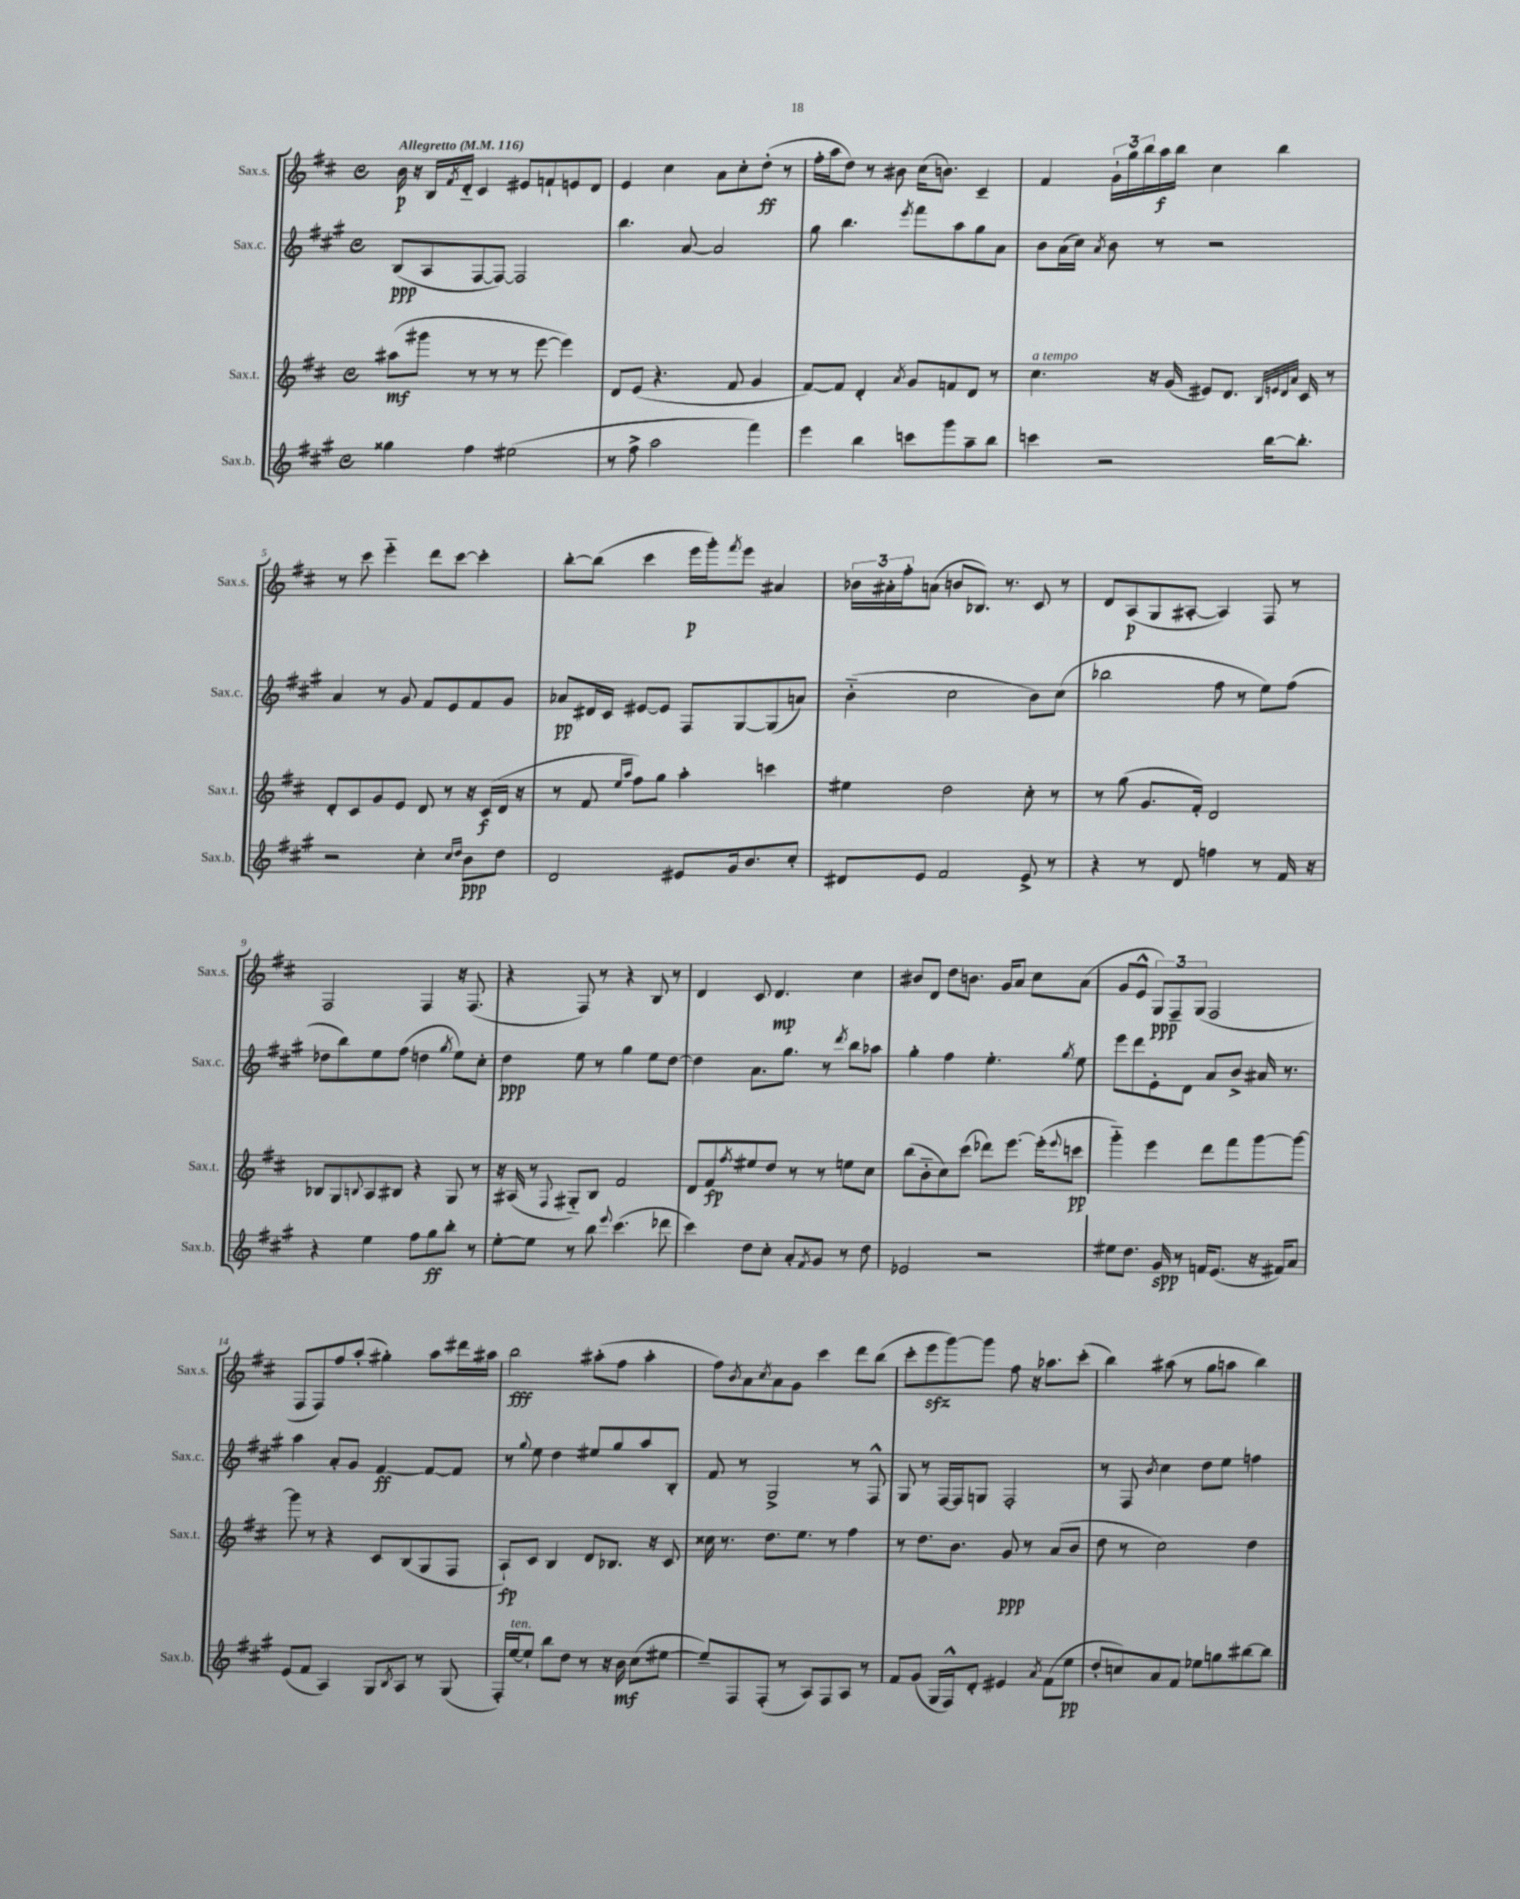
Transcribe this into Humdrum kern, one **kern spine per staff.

**kern	**kern	**kern	**kern
*staff4	*staff3	*staff2	*staff1
*clefG2	*clefG2	*clefG2	*clefG2
*k[f#c#g#]	*k[f#c#]	*k[f#c#g#]	*k[f#c#]
*M4/4	*M4/4	*M4/4	*M4/4
*met(c)	*met(c)	*met(c)	*met(c)
*MM116	*MM116	*MM116	*MM116
4gg##\	(8aa#\L	(8B/L	16b\
.	.	.	16r
.	8ggg#\J	8A/	16B/LL
.	.	.	8qf#/
.	.	.	16d'~/JJ
4ff#\	8r	[8F#/	4c#/
.	8r	8F#/_J)	.
(2ee#\	8r	2F#/]	8e#/L
.	[8eee\	.	8f`/
.	4eee\])	.	8e/
.	.	.	8d/J
=	=	=	=
8r	8d/L	4.bb\	4e/
8ff#^\	(8e/J	.	.
2aa\	4.r	.	4cc#\
.	.	[8a/	.
.	.	2a/]	8a\L
.	8f#/	.	8cc#'\
4fff#\)	4g/	.	(8dd'\J
.	.	.	8r
=	=	=	=
4eee\	[8f#/L)	8gg#\	16ff#'\LL
.	.	.	16aa\J
.	8f#/]J	4.bb\	8dd\J)
4bb\	4d'/	.	8r
.	.	.	8b#\
.	8qa/	8qeee/	.
8ccc\L	8g/L	8fff#\L	(16cc#\LK
.	.	.	8.b\J)
8ggg#\	8f/	8aa\	.
8aa~\	8d/J	8gg#\	4c#~/
8bb\J	8r	8a\J	.
=	=	=	=
4ccc\	4.cc#\	8b\L	4f#/
.	.	(16a\L	.
.	.	16cc#\JJ)	.
.	.	8qa/	.
2r	.	8b\	24g`\LL
.	.	.	24gg\
.	.	.	24bb\
.	16r	8r	16aa\
.	(16g/	.	16bb\JJ
.	8e#/L)	2r	4cc#\
.	8.d/J	.	.
[16bb\LK	.	.	4bb\
.	32qqB/LLL	.	.
.	32qqe/	.	.
.	32qqd/	.	.
.	32qqa/JJJ	.	.
8.bb'\]J	16c#/	.	.
.	8r	.	.
=	=	=	=
2r	8d'/L	4a/	8r
.	8c#/	.	8ccc#\
.	8g/	8r	4eee'~\
.	8e/J	8g#/	.
4cc#'\	8d/	8f#/L	8ddd\L
.	8r	8e/	[8ccc#\J
16qqcc#/LL	.	.	.
16qqdd/JJ	.	.	.
8b\L	16r	8f#/	4ccc#'\]
.	(16c#/LL	.	.
8dd\J	16d/JJ	8g#/J	.
.	16r	.	.
=	=	=	=
2d/	8r	8a-/L	[8bb'\L
.	8f#/	16d#/L	(8bb\]J
.	.	16c#/JJ	.
.	16qqee/LL	.	.
.	16qqaa/JJ	.	.
.	8ff#\L)	[8e#/L	4ccc#\
.	8gg\J	8e#/]J	.
8e#/L	4aa'\	8F#/L	16eee\LL
.	.	.	16ggg'\J)
.	.	.	8qfff#/
16g#/k	.	[8G#/	8eee\J
8.b/	.	.	.
.	4ccc\	(8G#/]	4a#/
8cc#'/J	.	8a/J)	.
=	=	=	=
8d#/L	4ee#\	(4b'~\	24b-\LL
.	.	.	24a#'\
.	.	.	24ff#'\J
8e/J	.	.	(8a\J
2f#/	2dd\	2cc#\	8b/L
.	.	.	8.B-/J)
.	.	.	8.r
8e^/	8cc#'\	8b\L)	8c#/
8r	8r	(8cc#\J	8r
=	=	=	=
4r	8r	2bb-\	8d/L
.	(8gg\	.	(8A/
8r	8.g/L	.	8G/
8d/	.	.	[8A#'/J
.	16f#'/Jk)	.	.
4ff\	2d/	8ff#\	4A#/])
.	.	8r	.
8r	.	8ee\L)	8F#/
16f#/	.	(8ff#\J	8r
16r	.	.	.
=	=	=	=
4r	8B-/L	8dd-\L	2F#/
.	8G/	8bb\)	.
.	8qqB/	.	.
4ee\	8A/	8ee\	.
.	8B#/J	(8ff#\J	.
8ff#\L	4r	4dd\	4F#/
8gg#\	.	.	.
.	.	8qgg#/	.
8bb'\J	8G/	8ee\L)	16r
.	.	.	(8.F#/
8r	8r	8cc#'\J	.
=	=	=	=
[8ee'\L	16r	4dd\	4r
.	(16A#/	.	.
8ee\]J	8r	.	.
.	8qqF#/	.	.
8r	8G#'~/L)	8ee\	8F#/)
8bb\	8B/J	8r	8r
8qqeee/	.	.	.
(4.ccc#\	2f#/	4gg#\	4r
.	.	8ee\L	8B/
8ddd-\	.	[8dd\J	8r
=	=	=	=
4ccc#\)	8d/L	4dd\]	4d/
.	8f#/	.	.
.	8qff#/	.	.
8dd\L	8ee#/	8.a\L	8c#/
8cc#'\J	8dd/J	.	4.d/
.	.	8.gg#\J	.
8a'/L	8r	.	.
8qf#/	.	.	.
8g#/J	8r	8r	.
.	.	8qddd/	.
8r	8ee\L	8bb\L	4cc#\
8dd\	8cc#\J	8aa-\J	.
=	=	=	=
2e-/	(8bb\L	4gg#'\	8b#/L
.	8b'~\	.	8d/J
.	8cc#\)	4ff#\	8dd\L
.	(8ccc#\J	.	8.b\J
2r	8ddd-\L)	4.ee'\	.
.	.	.	16g/LK
.	[8.eee\J	.	8a/J
.	.	.	8cc#\L
.	(16eee'\]LK	.	.
.	8qqeee/	8qgg#/	.
.	8ccc\J	8ee\	(8a\J
=	=	=	=
8ee#\L	4ggg'~\)	8eee\L	8g/L
8.dd\J	.	8ddd\	8e^^/J
.	4eee\	8e'\	12G/L)
16g#/	.	.	.
.	.	.	12F#~/
8r	.	8d\J	.
.	.	.	(12G/J
16f/LK	8ddd\L	8a/L	2F#/
(8.e/J	.	.	.
.	8fff#\	8b^/J	.
16r	[8ggg\	16a#/	.
16f#/LK)	.	8.r	.
8a/J	8ggg\_J	.	.
=	=	=	=
(8e/L	8ggg\]	4aa\	8F#/L
8f#/J	8r	.	8F#/)
4A/)	4r	8a'/L	8ff#/
.	.	8g#/J	(8aa'/J
8G#/L	8c#/L	[4f#/	4gg#'\)
8qB/	.	.	.
8A/J	(8B/	.	.
8r	8G/	8f#/_L	8aa\L
(8G#/	8F#/J	8f#/]J	16ddd#\L
.	.	.	16aa#\JJ
=	=	=	=
16F#'/LL)	8A`/L)	8r	2bb\
[16ee/J	.	.	.
.	.	8qqgg#/	.
8ee`/]J	8c#/J	8ee\	.
8bb\L	4B/	4dd\	.
8dd\J	.	.	.
8r	8d/L	8ee#/L	(8aa#'\L
16r	8.B-/J	8gg#/	8ff#\J
16b\	.	.	.
(8cc#\L	.	8aa/	4aa#'\
.	16r	.	.
[8ee#\J	8c#/	8B'/J	.
=	=	=	=
8ee#~/]L)	16cc##\	8f#/	8ff#\L)
.	8.r	.	.
.	.	.	8qb/
8F#/	.	8r	8a\
.	.	.	8qcc#/
(8F#'/J	8.dd\L	2G#^/	8a\
8r	.	.	8g\J
.	8.ee\J	.	.
8A/L)	.	.	4ccc#\
8F#/	8r	.	.
8A/J	4ff#\	8r	8ddd\L
8r	.	8F#^^/	(8bb\J
=	=	=	=
8f#/L	8r	8G#/	8ccc#'\L
(8g#/J	8.dd\L	8r	8eee\
16G#/LL	.	[16F#/LL	[8ggg\)
16F#^^/J)	8.b\J	16F#/]J	.
8d'/J	.	8G/J	8ggg\]J
4e#/	8g/	2F#'/	8ff#\
.	8r	.	16r
.	.	.	8.aa-\L
8qa/	.	.	.
(8f#\L	(8a/L	.	.
8ee\J	8b/J	.	(8ccc#'\J
=	=	=	=
8dd'/L	8dd\	8r	4bb\)
8cc/)	8r	8F#/	.
.	.	8qb/	.
8a/	2cc#\)	4cc#\	(8aa#\
8f#/J	.	.	8r
8ee-\L	.	8dd\L	8gg\L
8gg\	.	8ee\J	8aa\J
[8bb#\	4dd\	4ff\	4bb\)
8bb#\]J	.	.	.
==	==	==	==
*-	*-	*-	*-
